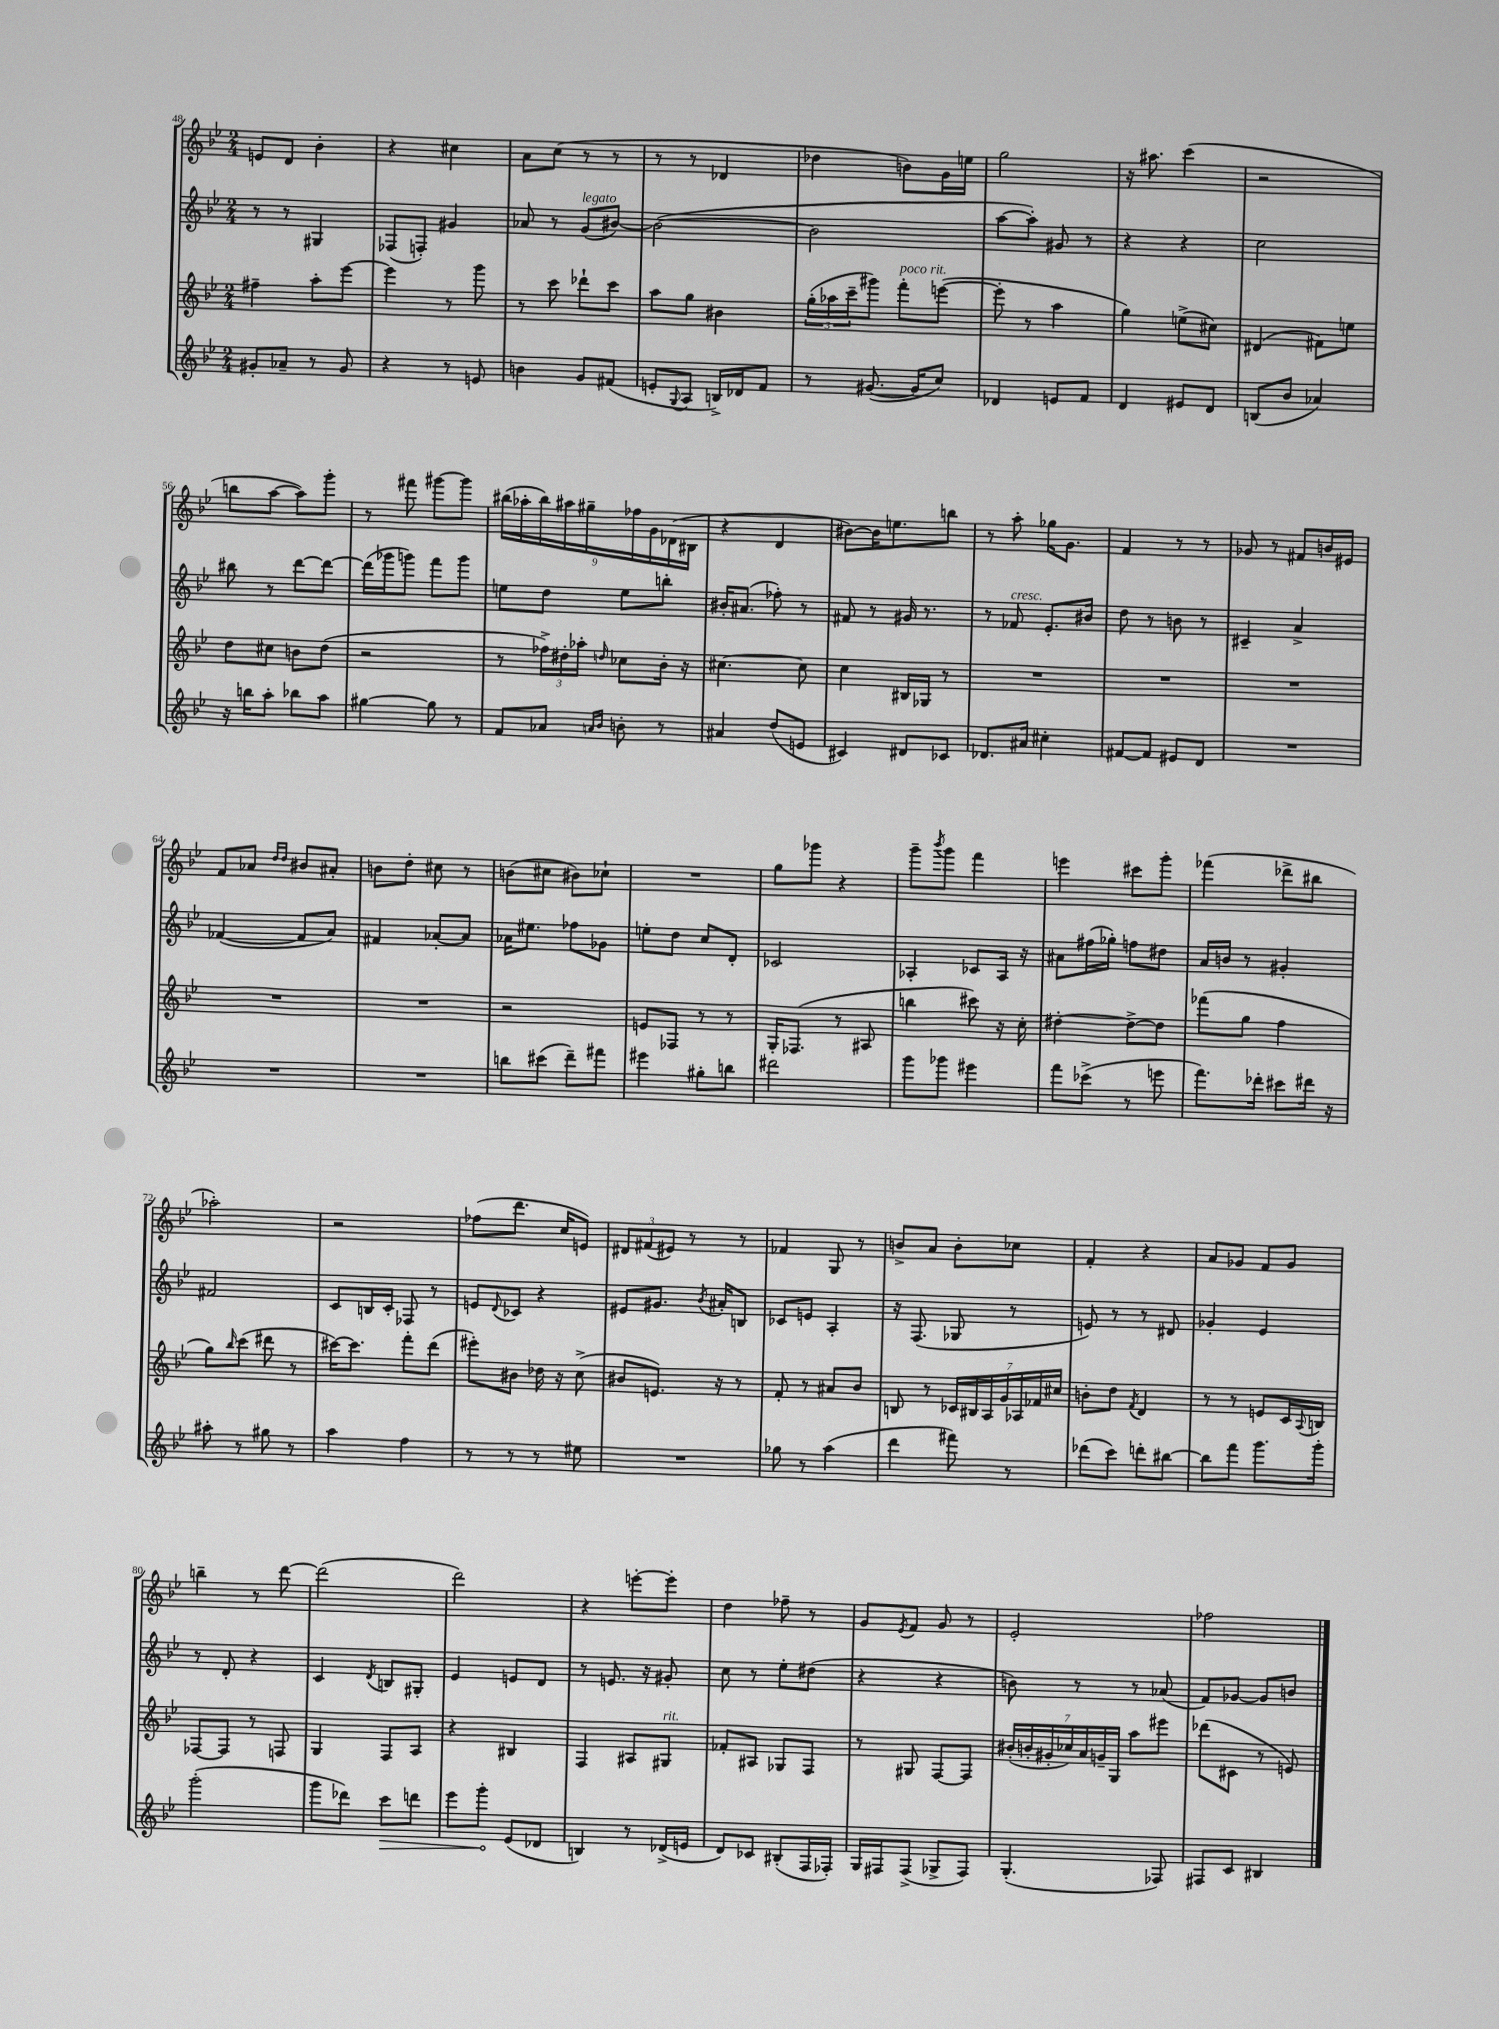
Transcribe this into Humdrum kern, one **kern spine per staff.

**kern	**kern	**kern	**kern
*staff4	*staff3	*staff2	*staff1
*clefG2	*clefG2	*clefG2	*clefG2
*k[b-e-]	*k[b-e-]	*k[b-e-]	*k[b-e-]
*M2/4	*M2/4	*M2/4	*M2/4
8g#'/L	4ff#~\	8r	8e/L
8a-~/J	.	8r	8d/J
8r	8aa'\L	4G#/	4b-'\
8g#/	[8eee-\J	.	.
=	=	=	=
4r	4eee-\]	(8F-/L	4r
.	.	8F'/J)	.
8r	8r	4g#/	4cc#\
8e/	8ggg\	.	.
=	=	=	=
4b\	8r	8a-/	8a\L
.	8ccc\	8r	(8cc\J
8g/L	8ddd-`\L	(8g/L	8r
(8f#/J	8ccc\J	[8b#/J)	8r
=	=	=	=
8e'/L	8aa\L	(2b#\_	8r
8qqG/	.	.	.
8A/J	8gg\J	.	8r
16B^/LL)	4b#\	.	4d-/
16d-/J	.	.	.
8f/J	.	.	.
=	=	=	=
8r	(24gg'\LL	2b#\]	4dd-\
.	24aa-\	.	.
.	24ccc~\J	.	.
([8.g#/	8ggg#\J)	.	.
.	8fff'\L	.	8b\L)
16g#/]LK	.	.	.
8cc/J)	([8eee\J	.	16g\L
.	.	.	16ee\JJ
=	=	=	=
4d-/	8eee'\]	[8aa\L	2gg\
.	8r	8aa'\]J)	.
8e/L	4aa\	8g#/	.
8f/J	.	8r	.
=	=	=	=
4d/	4gg\)	4r	16r
.	.	.	8.aa#\
8e#/L	(8ee^\L	4r	(4ccc\
8d/J	8cc#\J)	.	.
=	=	=	=
(8B/L	(4d#/	2cc\	2r
8b-/J	.	.	.
4a-/)	8f#\L)	.	.
.	8ee\J	.	.
=	=	=	=
16r	8dd\L	8bb#\	8bb\L
16bb\LK	.	.	.
8aa'\J	8cc#\J	8r	[8aa\J
8bb-\L	8b\L	[8ddd\L	8aa\]L)
8aa\J	(8dd\J	8ddd\_J	8ggg'\J
=	=	=	=
[4gg#\	2r	(16ddd\]LL	8r
.	.	16ggg-\J	.
.	.	8ggg\J)	8fff#\
8gg#\]	.	8fff\L	[8ggg#\L
8r	.	8ggg\J	8ggg#\]J
=	=	=	=
8f/L	8r	8ee\L	(18bb#\LL
.	.	.	18aa-'\
.	.	.	18bb#\)
8a-/J	24ff-^\LL)	8dd\J	.
.	24dd#'\	.	18aa#\
.	24aa-'\JJ	.	.
.	.	.	18gg#~\
16qqa/LL	.	.	.
16qqb-/JJ	16qqdd/	.	.
8b'\	8cc-\L	8ee\L	.
.	.	.	18ff-\
.	.	.	18g\
8r	16b-'\Jk	8bb'\J	.
.	.	.	(18d-\
.	16r	.	.
.	.	.	18B#\JJ
=	=	=	=
4a#/	[4.cc#\	16b#'/LK	4r
.	.	(8.a#/J	.
(8dd/L	.	8ff-'\)	4d/
8e/J	8cc#\]	8r	.
=	=	=	=
4c#/)	4cc\	8f#/	[8b#\L)
.	.	8r	16b#\]K
.	.	.	8.ee\
8d#/L	16B#/LL	16g#/	.
.	16G-/JJ	8.r	.
8c-/J	8r	.	8bb\J
=	=	=	=
8.d-/L	2r	8r	8r
.	.	8f-/	8aa'\
16a#/Jk	.	.	.
4cc#'\	.	8.e-'/L	16gg-\LK
.	.	.	8.g\J
.	.	16b#/Jk	.
=	=	=	=
[8f#/L	2r	8dd\	4f/
8f#/]J	.	8r	.
8e#/L	.	8b\	8r
8d/J	.	8r	8r
=	=	=	=
2r	2r	4c#~/	8g-/
.	.	.	8r
.	.	4a^/	8f#/L
.	.	.	16b/L
.	.	.	16e#/JJ
=	=	=	=
2r	2r	([4f-/	8f/L
.	.	.	8a-/J
.	.	.	16qqdd/LL
.	.	.	16qqdd/JJ
.	.	8f-/]L	8b#/L
.	.	8a/J)	8a#'/J
=	=	=	=
2r	2r	4f#/	8b\L
.	.	.	8dd'\J
.	.	[8a-'/L	8cc#\
.	.	8a-/]J	8r
=	=	=	=
8bb\L	2r	16a-\LK	(8b\L
.	.	8.ee#\J	.
(8ccc#\J	.	.	8cc#\J
8ddd~\L)	.	8ff-\L	8b#\L)
8fff#\J	.	8g-\J	8cc-`\J
=	=	=	=
4eee#\	8e/L	8ee'\L	2r
.	8F-/J	8dd\J	.
8gg#'\L	8r	8cc/L	.
8bb\J	8r	8d'/J	.
=	=	=	=
2ddd#\	16G'/LK	2c-/	8gg\L
.	(8.F-/J	.	.
.	.	.	8ggg-\J
.	8r	.	4r
.	8A#/	.	.
=	=	=	=
8ggg\L	4bb\	4A-'/	8ggg~\L
.	.	.	8qbbb-/
8ggg-\J	.	.	8ggg\J
4eee#\	8ccc#\)	8c-/L	4fff\
.	16r	16A-/Jk	.
.	16cc'\	16r	.
=	=	=	=
8fff\L	[4dd#'\	8a#\L	4eee\
(8ccc-^\J	.	(16ff#\L	.
.	.	16gg-'\JJ)	.
8r	8dd#^\_L	8ff\L	8ccc#\L
8eee\	8dd#\]J	8dd#\J	8ggg'\J
=	=	=	=
8.fff\L)	(8fff-\L	16a/LL	(4fff-\
.	.	16b/JJ	.
.	8gg\J	8r	.
16ddd-'\Jk	.	.	.
8ccc#\L	4ff\	4g#'/	8ddd-^\L
16ddd#\Jk	.	.	8bb#\J
16r	.	.	.
=	=	=	=
8aa#'\	8gg\L)	2f#/	2aa-'\)
.	16qqbb-/	.	.
8r	(8ccc\J	.	.
8gg#\	8ddd#\	.	.
8r	8r	.	.
=	=	=	=
4aa\	[16ccc#\LK)	8c/L	2r
.	8.ccc#\]J	.	.
.	.	16B/L	.
.	.	16c'/JJ	.
4ff\	8fff'\L	8F-/	.
.	(8ddd\J	8r	.
=	=	=	=
8r	8eee#'\L)	8e/L	(8ff-\L
.	.	8qqd/	.
8r	8b#\J	8c-/J	8.ddd\J
8r	16dd-\	4r	.
.	16r	.	16cc/LK
8ee#\	(8cc^\	.	8e/J)
=	=	=	=
2r	8b#/L	8e#/L	12d#/L
.	.	.	(12f#/
.	8.e/J)	8.g#/J	.
.	.	.	12e#/J)
.	.	.	8r
.	.	8qb-/	.
.	16r	16a#'/LK	.
.	8r	8B/J	8r
=	=	=	=
8gg-\	8f'/	8c-/L	4f-/
8r	8r	8e/J	.
(4aa\	8a#/L	4A'/	8G/
.	8b-/J	.	8r
=	=	=	=
4ddd\	8B/	16r	8b^/L
.	.	(8.F/	.
.	8r	.	8a/J
8fff#\)	28c-/LL	8G-/	8b'\L
.	28B#/	.	.
.	28A/	.	.
.	28g/	.	.
8r	.	8r	8cc-\J
.	28A-/	.	.
.	28f-/	.	.
.	28cc#/JJ	.	.
=	=	=	=
(8ddd-\L	8b'\L	8e/)	4f'/
8ccc\J)	8dd\J	8r	.
.	8qf/	.	.
8ddd'\L	4d/	8r	4r
[8bb#\J	.	8d#/	.
=	=	=	=
8bb#\]L	8r	4g-'/	8a/L
8fff\J	8r	.	8g-/J
8.ggg\L	8e/L	4e-/	8f/L
.	16c/L	.	8g-/J
.	8qqA/	.	.
16ggg'\Jk	16B/JJ	.	.
=	=	=	=
(2ggg'\	[8F-/L	8r	4bb~\
.	8F-/]J	8d'/	.
.	8r	4r	8r
.	8F/	.	[8ddd\
=	=	=	=
8ggg\L	4G/	4c/	(2ddd\]
8ddd-\J)	.	.	.
.	.	8qd/	.
8ccc\L	8F/L	8B/L	.
8ddd\J	8A/J	8G#'/J	.
=	=	=	=
8eee-\L	4r	4e-/	2ddd\)
8ggg'\J	.	.	.
(8e-/L	4B#/	8e/L	.
8d-/J	.	8d/J	.
=	=	=	=
4B/)	4F/	8r	4r
.	.	8.e/	.
8r	8A#/L	.	[8eee'\L
.	.	16r	.
(16d-^/LL	8G#/J	8g#'/	8eee'\]J
16e/JJ	.	.	.
=	=	=	=
8d/L)	8f-'/L	8cc\	4dd\
8c-/J	8A#/J	8r	.
(8B#'/L	8G-/L	8ee-'\L	8ff-~\
16F/L	8F/J	(8dd#\J	8r
16F-'/JJ)	.	.	.
=	=	=	=
16G/LL	8r	4r	8g/L
16F#/J	.	.	.
.	.	.	8qe-/
(8F#^/J	8G#/	.	8f/J
8G-^/L	[8F/L	4r	8g/
8F#/J)	8F/]J	.	8r
=	=	=	=
(4.G'/	(28b#'/LL	8b\)	2e-'/
.	28b'/	.	.
.	28g#'/	.	.
.	28cc-/)	.	.
.	.	8r	.
.	28a/	.	.
.	28g~/	.	.
.	28G/JJ	.	.
.	8aa\L	8r	.
8F-/)	8eee#\J	(8a-/	.
=	=	=	=
8F#/L	(8ddd-\L	8f/L)	2ff-\
8c/J	8c#\J	[8g-/J	.
4B#/	8r	8g-/]L	.
.	8e/)	8b/J	.
==	==	==	==
*-	*-	*-	*-
